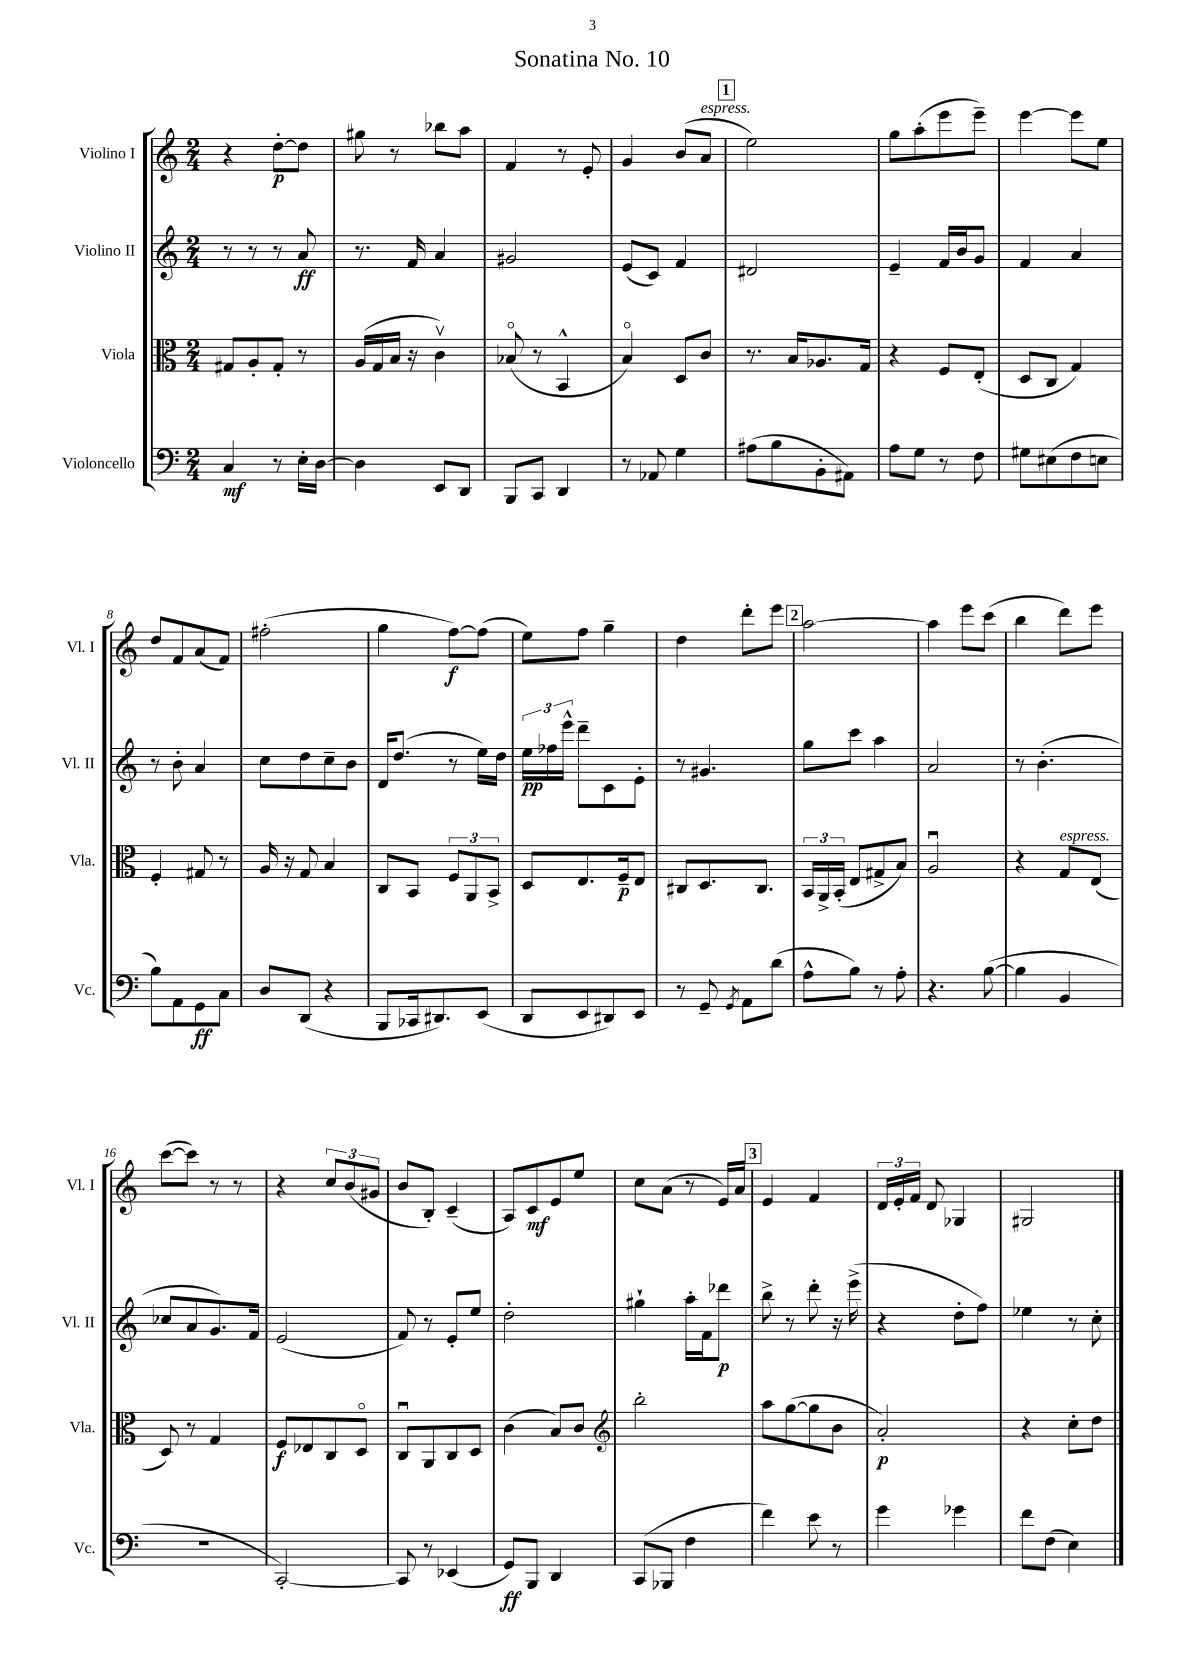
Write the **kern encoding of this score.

**kern	**kern	**kern	**kern
*staff4	*staff3	*staff2	*staff1
*clefF4	*clefC3	*clefG2	*clefG2
*k[]	*k[]	*k[]	*k[]
*M2/4	*M2/4	*M2/4	*M2/4
4C	8G#	8r	4r
.	8A'	8r	.
8r	8G#'	8r	[8dd'
16E'	8r	8a	8dd]
[16D	.	.	.
=	=	=	=
4D]	(16A	8.r	8gg#
.	16G	.	.
.	16B	.	8r
.	16r	16f	.
8EE	4cv)	4a	8bb-
8DD	.	.	8aa
=	=	=	=
8BBB	(8B-o	2g#	4f
8CC	8r	.	.
4DD	4BB^^	.	8r
.	.	.	8e'
=	=	=	=
8r	4Bo)	(8e	4g
8AA-	.	8c)	.
4G	8D	4f	(8b
.	8c	.	8a
=	=	=	=
(8A#	8.r	2d#	2ee)
8B	.	.	.
.	16B	.	.
8BB'	8.A-	.	.
8AA#)	.	.	.
.	16G	.	.
=	=	=	=
8A	4r	4e~	8gg
8G	.	.	(8aa'
8r	8F	16f	8eee
.	.	16b	.
8F	(8E'	8g	8eee~)
=	=	=	=
8G#	8D	4f	[4eee
(8E#	8C	.	.
8F	4G)	4a	8eee]
8E	.	.	8ee
=	=	=	=
8B)	4F'	8r	8dd
8AA	.	8b'	8f
8GG	8G#	4a	(8a
8C	8r	.	8f)
=	=	=	=
8D	16A	8cc	(2ff#'
.	16r	.	.
(8DD	8G	8dd	.
4r	4B	8cc~	.
.	.	8b	.
=	=	=	=
8BBB	8C	16d	4gg
.	.	(8.dd	.
16CC-	8BB	.	.
8.DD#)	.	.	.
.	12F	8r	[8ff)
.	12AA	.	.
(8EE	.	16ee)	(8ff]
.	12BB^	.	.
.	.	16dd	.
=	=	=	=
8DD	8D	24ee	8ee)
.	.	24ff-	.
.	.	24eee^^	.
8EE	8.E	8ddd~	8ff
8DD#)	.	8c	4gg~
.	16F~	.	.
8EE	8E	8e'	.
=	=	=	=
8r	8C#	8r	4dd
8GG~	8.D	4.g#	.
8qGG	.	.	.
8AA	.	.	8ddd'
.	8.C#	.	.
(8d	.	.	8eee
=	=	=	=
8A^^	24BB	8gg	[2aa
.	24AA^	.	.
.	(24BB'	.	.
8B)	8E	8ccc	.
8r	8G#^	4aa	.
8A'	8B)	.	.
=	=	=	=
4.r	2Au	2a	4aa]
.	.	.	8eee
([8B	.	.	(8ccc
=	=	=	=
4B]	4r	8r	4bb
.	.	(4.b'	.
4BB	8G	.	8ddd)
.	(8E	.	8eee
=	=	=	=
2r	8D)	8cc-	([8ccc
.	8r	8a	8ccc])
.	4G	8.g)	8r
.	.	.	8r
.	.	16f	.
=	=	=	=
[2CC')	8F	(2e	4r
.	8E-	.	.
.	8C	.	12cc
.	.	.	(12b
.	8Do	.	.
.	.	.	12g#
=	=	=	=
8CC]	8Cu	8f)	8b
8r	8AA	8r	8B')
(4EE-	8C	8e'	(4c~
.	8D	8ee	.
=	=	=	=
8GG)	(4c	2dd'	8A)
8BBB	.	.	8c
4DD	8B)	.	8e
.	8c	.	8ee
=	=	=	=
*	*clefG2	*	*
(8CC	2bb'	4gg#`	8cc
8BBB-	.	.	(8a
4F	.	16aa'	8r
.	.	16f	.
.	.	8ddd-	16e)
.	.	.	16a
=	=	=	=
4f)	8aa	8bb^	4e
.	([8gg	8r	.
8e	8gg]	8ddd'	4f
8r	8b	16r	.
.	.	(16eee^	.
=	=	=	=
4g	2a')	4r	24d
.	.	.	24e'
.	.	.	24f
.	.	.	8d
4g-	.	8dd'	4G-
.	.	8ff)	.
=	=	=	=
8f	4r	4ee-	2G#
(8F	.	.	.
4E)	8cc'	8r	.
.	8dd	8cc'	.
==	==	==	==
*-	*-	*-	*-
